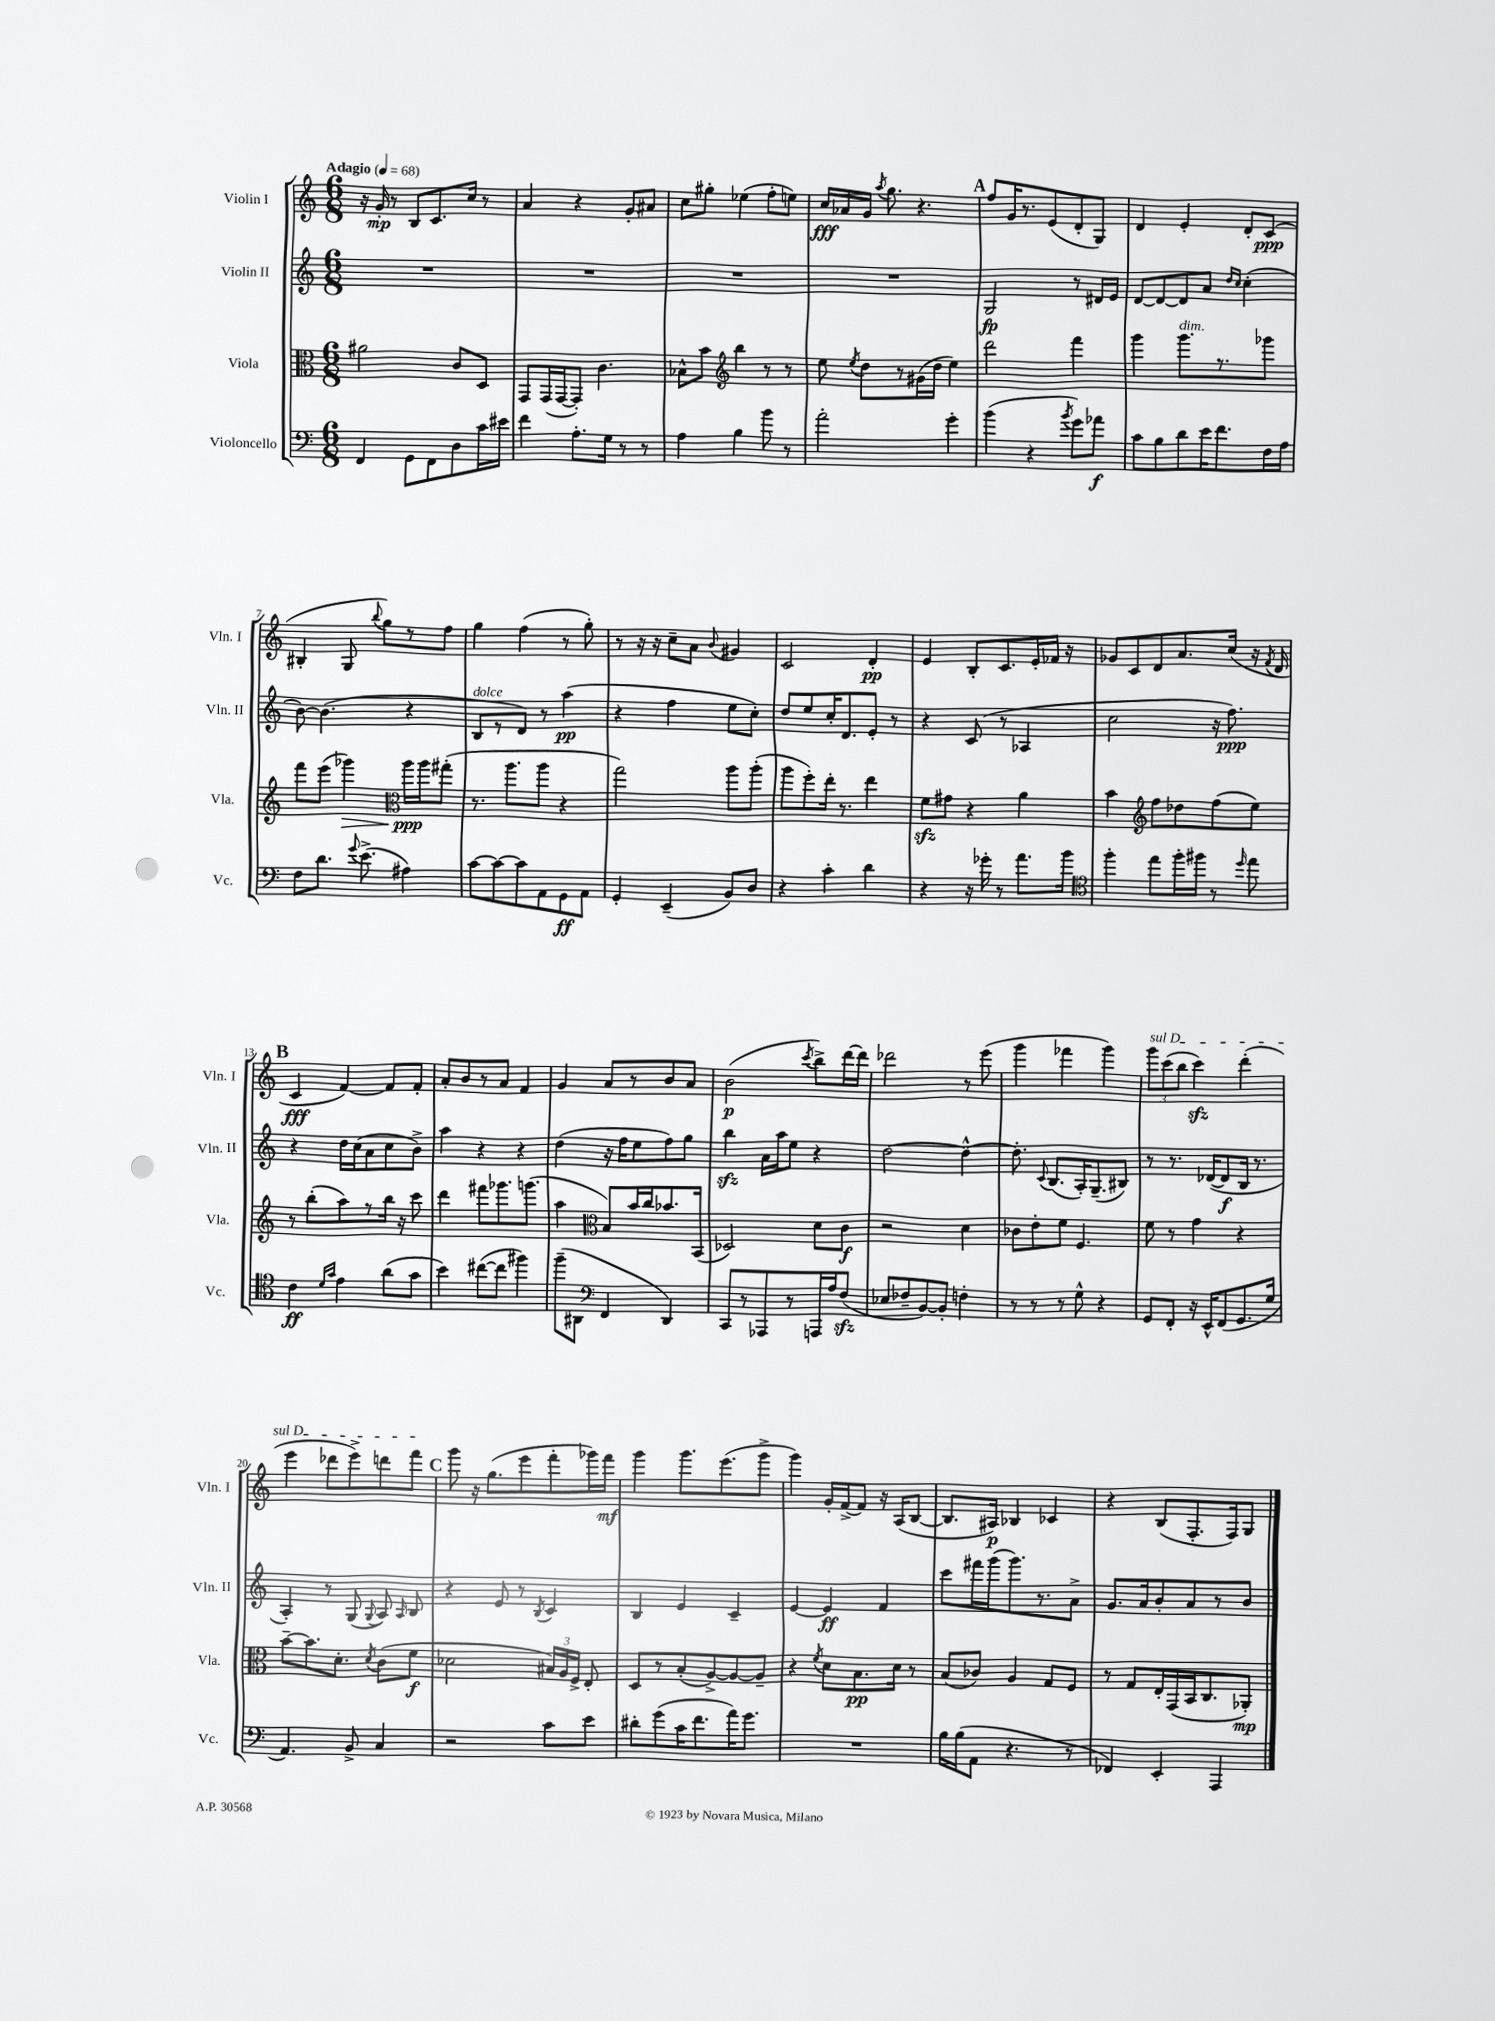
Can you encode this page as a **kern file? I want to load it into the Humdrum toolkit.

**kern	**dynam	**kern	**dynam	**kern	**dynam	**kern	**dynam
*part4	*part4	*part3	*part3	*part2	*part2	*part1	*part1
*staff4	*staff4	*staff3	*staff3	*staff2	*staff2	*staff1	*staff1
*I"Violoncello	*	*I"Viola	*	*I"Violin II	*	*I"Violin I	*
*I'Vc.	*	*I'Vla.	*	*I'Vln. II	*	*I'Vln. I	*
*clefF4	*	*clefC3	*	*clefG2	*	*clefG2	*
*k[]	*	*k[]	*	*k[]	*	*k[]	*
*M6/8	*	*M6/8	*	*M6/8	*	*M6/8	*
*MM68	*	*MM68	*	*MM68	*	*MM68	*
=1	=1	=1	=1	=1	=1	=1	=1
!	!	!	!	!	!	!LO:TX:a:B:t=Adagio	!
4FF/	.	2a#X\	.	2.r	.	16r	.
.	.	.	.	.	.	16g'/	mp
.	.	.	.	.	.	8r	.
8GG\L	.	.	.	.	.	8B/L	.
8FF\	.	.	.	.	.	8.c/	.
8D\	.	8c/L	.	.	.	.	.
.	.	.	.	.	.	16cc/Jk	.
16c\L	.	8D/J	.	.	.	8r	.
16e#X\JJ	.	.	.	.	.	.	.
=2	=2	=2	=2	=2	=2	=2	=2
4f\	.	8GG/L	.	2.r	.	4a/	.
.	.	(16GG/L	.	.	.	.	.
.	.	[16GG/J	.	.	.	.	.
8.A'\L	.	8GG'/J])	.	.	.	4r	.
.	.	4.c\	.	.	.	.	.
16G\Jk	.	.	.	.	.	.	.
8r	.	.	.	.	.	8g'/L	.
8r	.	.	.	.	.	8a#X/J	.
=3	=3	=3	=3	=3	=3	=3	=3
4A\	.	8B-X^^\L	.	2.r	.	8cc\L	.
.	.	8b\J	.	.	.	8gg#X'\J	.
*	*	*clefG2	*	*	*	*	*
4B\	.	4bb\	.	.	.	(4ee-X\	.
8b\	.	8r	.	.	.	8ff'\L	.
8r	.	8r	.	.	.	8een\J)	.
=4	=4	=4	=4	=4	=4	=4	=4
2a'\	.	8ee\	.	2.r	.	16cc/LL	fff
.	.	.	.	.	.	16a-X/	.
.	.	8qee/	.	.	.	.	.
.	.	8dd\L	.	.	.	16g/JJ	.
.	.	.	.	.	.	8qaa/	.
.	.	.	.	.	.	8.gg\	.
.	.	8r	.	.	.	.	.
.	.	(16g#X\L	.	.	.	4.r	.
.	.	16dd\JJ	.	.	.	.	.
4g'\	.	4ee\)	.	.	.	.	.
!!LO:REH:place=s1:t=A
=5	=5	=5	=5	=5	=5	=5	=5
(4b\	.	2ddd\	.	2G/	fp	8ff/L	.
.	.	.	.	.	.	16g/K	.
.	.	.	.	.	.	8.r	.
4r	.	.	.	.	.	.	.
.	.	.	.	.	.	(8e/	.
8qb/	.	.	.	.	.	.	.
8g\L)	.	4fff\	.	8r	.	8d'/	.
8a-X\J	f	.	.	16d#X/LL	.	8G/J)	.
.	.	.	.	16e/JJ	.	.	.
=6	=6	=6	=6	=6	=6	=6	=6
8c\L	.	4ggg\	.	[8d/L	.	4d/	.
8B\	.	.	.	8d/_	.	.	.
!	!	!LO:TX:a:i:t=dim.	!	!	!	!	!
8d\	.	8.ggg\L	.	8d/]	.	4e'/	.
16e\K	.	.	.	8a/J	.	.	.
8.f\	.	8.r	.	.	.	.	.
.	.	.	.	16qqdd/LL	.	.	.
.	.	.	.	16qqcc/JJ	.	.	.
.	.	.	.	(4cc'\	.	8d'/L	.
16F\L	.	8ggg-X\J	.	.	.	(8c/J	ppp
16A\JJ	.	.	.	.	.	.	.
!!LO:LB:g=z
=7	=7	=7	=7	=7	=7	=7	=7
8F\L	.	8fff\L	.	[8b\)	.	4B#X'/	.
8.d\J	.	(8eee\J	.	(4.b\]	.	.	.
!	!	!	!LO:HP:b	!	!	!	!
.	.	4ggg-X\)	>	.	.	8G/	.
8qqg/	.	.	.	.	.	.	.
(8.e^\	.	.	.	.	.	.	.
.	.	.	.	.	.	8qqbb/	.
.	.	.	.	.	.	8gg\L)	.
*	*	*clefC3	*	*	*	*	*
4A#X\)	.	16aa\LL	ppp	4r	.	8r	.
.	.	16aa\J	]	.	.	.	.
.	.	(8gg#X'\J	.	.	.	8ff\J	.
=8	=8	=8	=8	=8	=8	=8	=8
!	!	!	!	!LO:TX:a:i:t=dolce	!	!	!
[8c\L	.	8.r	.	8B/L	.	4gg\	.
8c\_	.	.	.	8r	.	.	.
.	.	8.aa\L	.	.	.	.	.
8c\]	.	.	.	8d/J)	.	(4ff\	.
8AA\	.	8aa\J	.	8r	.	.	.
8GG\	ff	4r	.	(4aa\	pp	8r	.
8AA\J	.	.	.	.	.	8gg'\)	.
=9	=9	=9	=9	=9	=9	=9	=9
4GG'/	.	2gg\)	.	4r	.	8r	.
.	.	.	.	.	.	16r	.
.	.	.	.	.	.	16r	.
(4EE~/	.	.	.	4ff\	.	8cc~\L	.
.	.	.	.	.	.	8a\J	.
.	.	.	.	.	.	8qqb/	.
8BB/L)	.	8aa\L	.	8ee\L	.	4g#X/	.
8D/J	.	(8aa'\J	.	8cc'\J)	.	.	.
=10	=10	=10	=10	=10	=10	=10	=10
4r	.	8aa\L	.	8dd/L	.	2c/	.
.	.	8ff'\)	.	8ee/	.	.	.
4c'\	.	16ee'\Jk	.	16cc'/K	.	.	.
.	.	8.r	.	8.d/	.	.	.
4d\	.	4ee\	.	8e'/J	.	4d'/	pp
.	.	.	.	8r	.	.	.
=11	=11	=11	=11	=11	=11	=11	=11
4r	.	8fzz\L	.	4r	.	4e/	.
.	.	8g#X\J	.	.	.	.	.
16r	.	4r	.	(8c/	.	8B'/L	.
16g-X'\	.	.	.	.	.	.	.
8r	.	.	.	8r	.	8.c/	.
8.a\L	.	4a\	.	4A-X/	.	.	.
.	.	.	.	.	.	16e'/L	.
.	.	.	.	.	.	16f-X/JJ	.
16b\Jk	.	.	.	.	.	16r	.
=12	=12	=12	=12	=12	=12	=12	=12
*clefC4	*	*	*	*	*	*	*
4ff'\	.	4b\	.	2cc\	.	8g-X/L	.
.	.	.	.	.	.	8c/	.
*	*	*clefG2	*	*	*	*	*
8ee\L	.	8ff\L	.	.	.	8d/	.
16ff'\L	.	8dd-X\	.	.	.	8.a/	.
16ff#X\JJ	.	.	.	.	.	.	.
8r	.	(8ff\	.	16r	.	.	.
.	.	.	.	8.ff\)	ppp	(16cc/Jk	.
16qqdd/	.	.	.	.	.	.	.
8ee\	.	8ee\J)	.	.	.	16r	.
.	.	.	.	.	.	8qf/	.
.	.	.	.	.	.	16d/	.
!!LO:LB:g=z
!!LO:REH:place=s1:t=B
=13	=13	=13	=13	=13	=13	=13	=13
4c\	ff	8r	.	4r	.	4c/	fff
.	.	(8bb'\L	.	.	.	.	.
16qqd/LL	.	.	.	.	.	.	.
16qqg/JJ	.	.	.	.	.	.	.
4e\	.	8aa\)	.	16dd\LL	.	[4f/)	.
.	.	.	.	(16cc\J	.	.	.
.	.	8r	.	8a\	.	.	.
(8a\L	.	16bb\Jk	.	8cc\	.	8f/L]	.
.	.	16r	.	.	.	.	.
8g\J	.	8ccc\	.	8b^\J)	.	8f'/J	.
=14	=14	=14	=14	=14	=14	=14	=14
4b\)	.	4ddd\	.	4aa\	.	8a'/L	.
.	.	.	.	.	.	8b/	.
([8cc#X\L	.	8fff#X\L	.	4r	.	8r	.
8cc#\J]	.	8.ggg-X\	.	.	.	8a/J	.
4ff#X\)	.	.	.	4r	.	4f/	.
.	.	(8.gggn\J	.	.	.	.	.
=15	=15	=15	=15	=15	=15	=15	=15
(8ff~\L	.	4aa\	.	(4dd\	.	4g/	.
8AA#X\J	.	.	.	.	.	.	.
*clefF4	*	*clefC3	*	*	*	*	*
4FF/	.	8B/L)	.	16r	.	8a/L	.
.	.	.	.	16ff\KL	.	.	.
.	.	16b/L	.	8ee\	.	8r	.
.	.	16cc/J	.	.	.	.	.
4DD/)	.	8.b-X/	.	8ff\)	.	8b/	.
.	.	.	.	8gg\J	.	8a/J	.
.	.	(16BB/Jk	.	.	.	.	.
=16	=16	=16	=16	=16	=16	=16	=16
8CC/L	.	2D-X/)	.	4bbzz\	.	(2b\	p
8r	.	.	.	.	.	.	.
8AAA-X/	.	.	.	16a\LL	.	.	.
.	.	.	.	16aa\J	.	.	.
8r	.	.	.	8ee\J	.	.	.
.	.	.	.	.	.	8qccc/	.
16AAAn/L	.	8d\L	.	4r	.	8bb^\L)	.
16A/J	.	.	.	.	.	.	.
(8Fzz/J	.	8c\J	f	.	.	[16ddd\L	.
.	.	.	.	.	.	16ddd\JJ]	.
=17	=17	=17	=17	=17	=17	=17	=17
8E-X/L	.	2r	.	[2dd\	.	2ddd-X\	.
8F-X~/	.	.	.	.	.	.	.
[8BB/)	.	.	.	.	.	.	.
8BB'/J]	.	.	.	.	.	.	.
4Fn'\	.	4d\	.	4dd^^\_	.	8r	.
.	.	.	.	.	.	(8eee\	.
=18	=18	=18	=18	=18	=18	=18	=18
8r	.	8c-X\L	.	8.dd'\]	.	4ggg\	.
8r	.	8e'\	.	.	.	.	.
.	.	.	.	8qqc/	.	.	.
.	.	.	.	(8.B/L	.	.	.
8r	.	8f\J	.	.	.	4fff-X\	.
8G^^\	.	4.F/	.	16A'/K)	.	.	.
.	.	.	.	(8.G~/	.	.	.
4r	.	.	.	.	.	4ggg\)	.
.	.	.	.	8B#X/J)	.	.	.
=19	=19	=19	=19	=19	=19	=19	=19
!	!	!	!	!	!	!LO:TX:a:i:t=sul D	!
8GG/L	.	8f\	.	8r	.	12ggg\L	.
.	.	.	.	.	.	(12ccc\	.
8FF'/J	.	8r	.	8.r	.	.	.
.	.	.	.	.	.	12bb\J	.
16r	.	4g\	.	.	.	4ccczz\)	.
16EE^^/KL	.	.	.	([16d-X/KL	.	.	.
(8FF/	.	.	.	8d-/]	f	.	.
8.GG/	.	4r	.	16B/Jk	.	(4ddd'\	.
.	.	.	.	8.r	.	.	.
16G/Jk	.	.	.	.	.	.	.
!!LO:LB:g=z
=20	=20	=20	=20	=20	=20	=20	=20
4.AA/)	.	[8b~\L	.	4A'/)	.	4eee\	.
.	.	8.b\]	.	.	.	.	.
.	.	.	.	8r	.	8ddd-X\L	.
.	.	8.d'\J	.	.	.	.	.
8BB^/	.	.	.	(8G/	.	8eee^\)	.
.	.	8qd/	.	8qqG/	.	.	.
4C/	.	(8c\L	.	8A/)	.	8dddn\	.
.	.	.	.	16qqA/	.	.	.
.	.	8f\J	f	8B/	.	8fff\J	.
!!LO:REH:place=s1:t=C
=21	=21	=21	=21	=21	=21	=21	=21
2r	.	2d-X\	.	4r	.	8ggg\	.
.	.	.	.	.	.	16r	.
.	.	.	.	.	.	(8.gg\L	.
.	.	.	.	8e/	.	.	.
.	.	.	.	8r	.	8eee\	.
.	.	.	.	8qB/	.	.	.
8c\L	.	24B#X/LL)	.	4c/	.	8fff'\	.
.	.	24A/	.	.	.	.	.
.	.	24F^/JJ	.	.	.	.	.
8e\J	.	8E'/	.	.	.	16ggg-X\L)	.
.	.	.	.	.	.	16fff\JJ	mf
=22	=22	=22	=22	=22	=22	=22	=22
8d#X'\L	.	8D/L	.	4B/	.	4ggg\	.
(8g\	.	8r	.	.	.	.	.
16c\K	.	(8B'/	.	4e/	.	8.ggg\L	.
8.f\	.	.	.	.	.	.	.
.	.	[8A^/)	.	.	.	.	.
.	.	.	.	.	.	(8.eee\	.
16a\K)	.	8A/_	.	4c~/	.	.	.
8.g\J	.	.	.	.	.	.	.
.	.	8A~/J]	.	.	.	8ggg^\J	.
=23	=23	=23	=23	=23	=23	=23	=23
2.r	.	4r	.	[4e/	.	4ggg\)	.
.	.	8qf/	.	.	.	.	.
.	.	8d\L	.	4e/]	ff	16g'/LL	.
.	.	.	.	.	.	[16f^/J	.
.	.	8.B\	pp	.	.	8f/J]	.
.	.	.	.	4f/	.	16r	.
.	.	16d\Jk	.	.	.	(16A/KL	.
.	.	8r	.	.	.	[8B/J	.
=24	=24	=24	=24	=24	=24	=24	=24
16B\LL	.	(8B/L	.	8ccc\L	.	8.B/L]	.
(16B\J	.	.	.	.	.	.	.
8AA\J	.	8c-X/J)	.	16fff#X\L	.	.	.
.	.	.	.	(16ggg\J	.	16A#X/Jk)	p
4.r	.	4A/	.	8.ggg\)	.	4B-X/	.
.	.	.	.	8.r	.	.	.
.	.	8G/L	.	.	.	4c-X/	.
8r	.	8F/J	.	8a^\J	.	.	.
=25	=25	=25	=25	=25	=25	=25	=25
4FF-X/)	.	8r	.	8.g/L	.	4r	.
.	.	8G/L	.	.	.	.	.
.	.	.	.	16a/k	.	.	.
4EE'/	.	16E'/L	.	8b'/	.	(8B/L	.
.	.	(16GG/	.	.	.	.	.
.	.	16BB/J	.	8a/	.	8.F'/	.
.	.	8.C/	.	.	.	.	.
4AAA/	.	.	.	8r	.	.	.
.	.	.	.	.	.	16F/k)	.
.	.	8AA-X'/J)	mp	8b/J	.	8G/J	.
==	==	==	==	==	==	==	==
*-	*-	*-	*-	*-	*-	*-	*-
